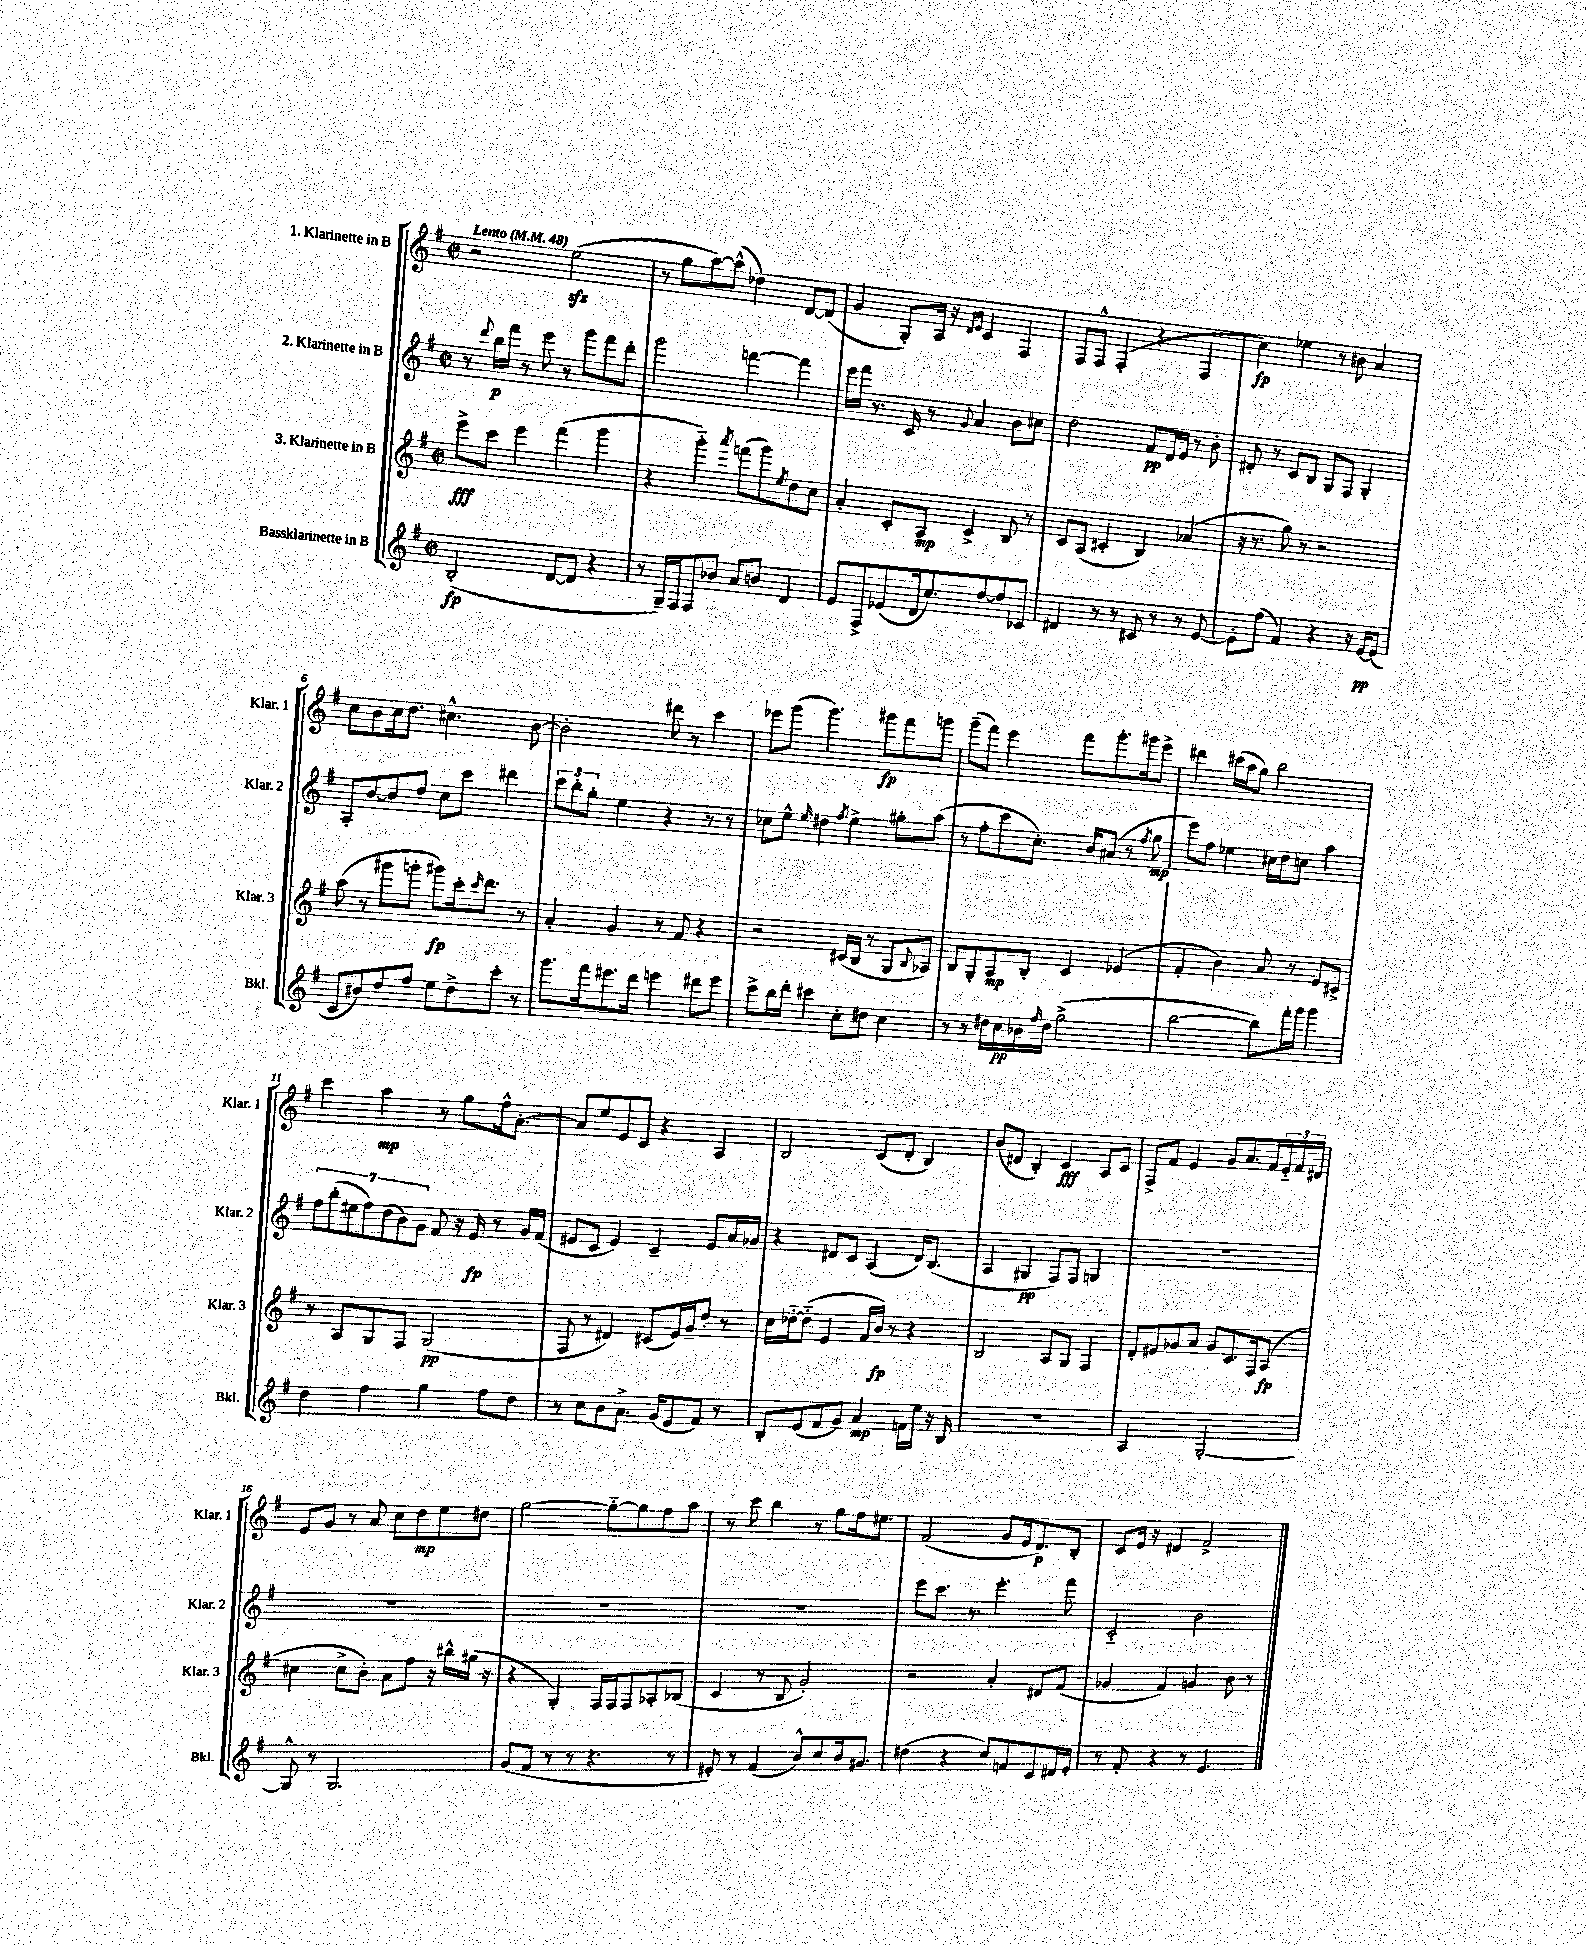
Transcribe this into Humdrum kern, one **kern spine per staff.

**kern	**dynam	**kern	**dynam	**kern	**dynam	**kern	**dynam
*part4	*part4	*part3	*part3	*part2	*part2	*part1	*part1
*staff4	*staff4	*staff3	*staff3	*staff2	*staff2	*staff1	*staff1
*I"Bassklarinette in B	*	*I"3. Klarinette in B	*	*I"2. Klarinette in B	*	*I"1. Klarinette in B	*
*I'Bkl.	*	*I'Klar. 3	*	*I'Klar. 2	*	*I'Klar. 1	*
*clefG2	*	*clefG2	*	*clefG2	*	*clefG2	*
*k[f#]	*	*k[f#]	*	*k[f#]	*	*k[f#]	*
*M2/2	*	*M2/2	*	*M2/2	*	*M2/2	*
*met(c|)	*	*met(c|)	*	*met(c|)	*	*met(c|)	*
*MM48	*	*MM48	*	*MM48	*	*MM48	*
=1	=1	=1	=1	=1	=1	=1	=1
!	!	!	!	!	!	!LO:TX:a:B:t=Lento	!
(2B'/	fp	8eee^\L	fff	8r	.	2r	.
.	.	.	.	8qqddd/	.	.	.
.	.	8ccc\J	.	16bb\LL	p	.	.
.	.	.	.	16fff#\JJ	.	.	.
.	.	4eee\	.	8r	.	.	.
.	.	.	.	8eee\	.	.	.
[8d/L	.	(4fff#\	.	8r	.	(2eezz\	.
8d/J]	.	.	.	8ggg\L	.	.	.
4r	.	4ggg\	.	8fff#\	.	.	.
.	.	.	.	8ddd'\J	.	.	.
=2	=2	=2	=2	=2	=2	=2	=2
8r	.	4r	.	2ggg\	.	8r	.
16G~/LL)	.	.	.	.	.	8gg\L	.
16F#/J	.	.	.	.	.	.	.
8F#/	.	4ggg\)	.	.	.	[8aa\)	.
8b-X/J	.	.	.	.	.	(8aa^^\J]	.
.	.	8qaaa/	.	.	.	.	.
8a/L	.	(8fffn\L	.	[4fffn\	.	4dd-X\)	.
8bn/J	.	8ggg\)	.	.	.	.	.
.	.	8qee/	.	.	.	.	.
4d/	.	8dd\	.	4fff\]	.	[8d/L	.
.	.	8cc\J	.	.	.	(8d/J]	.
=3	=3	=3	=3	=3	=3	=3	=3
8e/L	.	4a'/	.	16eee\LL	.	4g/	.
.	.	.	.	16fff#\JJ	.	.	.
8F#^/	.	.	.	8.r	.	.	.
(8e-X/	.	8c'/L	.	.	.	8G'/L)	.
.	.	.	.	16c/	.	.	.
16d/k	.	8A/J	mp	8r	.	16A/Jk	.
8.cc/)	.	.	.	.	.	16r	.
.	.	.	.	.	.	16qqd/LL	.
.	.	.	.	8qqg/	.	16qqe/JJ	.
.	.	4c^/	.	4a/	.	4c/	.
[8dd/	.	.	.	.	.	.	.
8dd/]	.	8B/	.	8b\L	.	4F#/	.
8c-X/J	.	8r	.	8cc#X\J	.	.	.
=4	=4	=4	=4	=4	=4	=4	=4
4d#X/	.	8c/L	.	2dd\	.	8F#/L	.
.	.	(8A/J	.	.	.	8F#^^/J	.
8r	.	4c#X'/	.	.	.	(4F#'/	.
8r	.	.	.	.	.	.	.
8c#X/	.	4B/)	.	8f#/L	pp	4r	.
8r	.	.	.	16d/L	.	.	.
.	.	.	.	16e/JJ	.	.	.
8r	.	(4a-X/	.	8r	.	4F#/	.
[8e/	.	.	.	8b'\	.	.	.
=5	=5	=5	=5	=5	=5	=5	=5
8e'\L]	.	16r	.	8d#X'/	.	4cc\)	fp
.	.	8.r	.	.	.	.	.
(8ff#\J	.	.	.	8r	.	.	.
4f#/)	.	8gg\)	.	8c/L	.	4ee-X\	.
.	.	8r	.	8B/J	.	.	.
4r	.	2r	.	8G/L	.	8r	.
.	.	.	.	8F#/J	.	8b#X\	.
16r	.	.	.	4G'/	.	4a/	.
[16e/KL	pp	.	.	.	.	.	.
(8e/J]	.	.	.	.	.	.	.
!!LO:LB:g=z
=6	=6	=6	=6	=6	=6	=6	=6
8c/L	.	(8aa\	.	8A'/L	.	8cc\L	.
8b#X/)	.	8r	.	[8b/	.	8b\	.
8dd/	.	8ggg#X\L	.	8b/]	.	16cc\k	.
.	.	.	.	.	.	8.dd\J	.
8ff#/J	.	8gggn'\J	.	8dd/J	.	.	.
8ee\L	.	8ggg#X\L)	fp	8cc\L	.	4.cc#X^^\	.
8dd^\	.	16ccc'\k	.	8ccc\J	.	.	.
.	.	16qqccc/	.	.	.	.	.
.	.	8.ddd\J	.	.	.	.	.
8ccc'\J	.	.	.	4ddd#X\	.	.	.
8r	.	8r	.	.	.	[8b\	.
=7	=7	=7	=7	=7	=7	=7	=7
8.ggg\L	.	4a'/	.	12ccc\L	.	2b'\]	.
.	.	.	.	12bb'\	.	.	.
.	.	.	.	12gg'\J	.	.	.
16fff#\k	.	.	.	.	.	.	.
8.eee#X\	.	4g/	.	4ee\	.	.	.
16ddd\Jk	.	.	.	.	.	.	.
4eeen\	.	8r	.	4r	.	8ddd#X\	.
.	.	8f#/	.	.	.	8r	.
8ddd#X\L	.	4r	.	8r	.	4ccc\	.
8eee\J	.	.	.	8r	.	.	.
=8	=8	=8	=8	=8	=8	=8	=8
8ccc^\L	.	2r	.	8cc-X\L	.	8eee-X\L	.
16bb\L	.	.	.	8ee^^\J	.	(8ggg\J	.
16ddd'\JJ	.	.	.	.	.	.	.
.	.	.	.	16qqee/	.	.	.
4ccc#X\	.	.	.	4dd#X\	.	4.ggg\)	.
.	.	.	.	8qff#/	.	.	.
8cc'\L	.	(16c#X/LL	.	4ee^\	.	.	.
.	.	16B/JJ	.	.	.	.	.
8dd#X\J	.	8r	.	.	.	8ggg#X\L	fp
4cc\	.	8G/L	.	8gg#X'\L	.	8fff#\	.
.	.	8qqB/	.	.	.	.	.
.	.	8A-X/J)	.	(8aa\J	.	8gggn\J	.
=9	=9	=9	=9	=9	=9	=9	=9
8r	.	8B/L	.	8r	.	(8ggg~\L	.
8r	.	8G'/	.	8ff#'\L	.	8fff#\J)	.
16dd#X\LL	.	8A/	mp	8ccc\	.	4eee\	.
16cc\	pp	.	.	.	.	.	.
16b-X\	.	8B'/J	.	8.cc'\J)	.	.	.
16qqff#/	.	.	.	.	.	.	.
16dd#\JJ	.	.	.	.	.	.	.
(2gg^\	.	4c/	.	.	.	8fff#\L	.
.	.	.	.	16b/KL	.	.	.
.	.	.	.	(8a#X/J	.	8.ggg'\	.
.	.	(4e-X/	.	8r	.	.	.
.	.	.	.	.	.	16ggg#X\k	.
.	.	.	.	8qff#/	.	.	.
.	.	.	.	8gg\	mp	8eee^\J	.
=10	=10	=10	=10	=10	=10	=10	=10
[2bb\	.	4f#'/	.	8eee\L)	.	4ddd#X\	.
.	.	.	.	8ff#\J	.	.	.
.	.	4b\)	.	4ee-X\	.	(16ccc#X\LL	.
.	.	.	.	.	.	16aa\J	.
.	.	.	.	.	.	8gg\J)	.
8bb\L])	.	8a/	.	16cc#X\LL	.	2bb\	.
.	.	.	.	16dd\J	.	.	.
16fff#'\L	.	8r	.	8ccn\J	.	.	.
16ggg\JJ	.	.	.	.	.	.	.
4ggg\	.	8e/L	.	4aa\	.	.	.
.	.	8c#X^/J	.	.	.	.	.
!!LO:LB:g=z
=11	=11	=11	=11	=11	=11	=11	=11
4dd\	.	8r	.	14ff#\L	.	4ccc\	.
.	.	.	.	(14bb'\	.	.	.
.	.	8A/L	.	.	.	.	.
.	.	.	.	14ee#X\	.	.	.
.	.	.	.	14ff#\)	.	.	.
4ff#\	.	8G/	.	.	.	4aa\	mp
.	.	.	.	(14dd\	.	.	.
.	.	.	.	14b\)	.	.	.
.	.	8F#/J	.	.	.	.	.
.	.	.	.	14g\J	.	.	.
4gg\	.	(2G/	pp	8f#/	.	8r	.
.	.	.	.	16r	.	8gg\L	.
.	.	.	.	16e/	fp	.	.
8ff#\L	.	.	.	8r	.	16ff#^^\k	.
.	.	.	.	.	.	[8.a'\J	.
8dd\J	.	.	.	16g/LL	.	.	.
.	.	.	.	(16f#/JJ	.	.	.
=12	=12	=12	=12	=12	=12	=12	=12
8r	.	8F#/	.	8e#X/L	.	8a/L]	.
8cc\L	.	8r	.	8c/J	.	8ee/	.
8b\	.	4d#X/)	.	4e#/)	.	8e/	.
8.a^\J	.	.	.	.	.	8c/J	.
.	.	(8c#X/L	.	4c~/	.	4r	.
(16g/KL	.	.	.	.	.	.	.
8e/	.	16e/L)	.	.	.	.	.
.	.	16g~/J	.	.	.	.	.
8f#/J)	.	8dd'/J	.	8e#/L	.	4A/	.
8r	.	8r	.	16a/L	.	.	.
.	.	.	.	16g-X/JJ	.	.	.
=13	=13	=13	=13	=13	=13	=13	=13
8B'/L	.	16cc\LL	.	4r	.	2B/	.
.	.	[16dd-X\J	.	.	.	.	.
(8e/	.	(8dd-\J]	.	.	.	.	.
8f#/	.	4e/	.	8d#X/L	.	.	.
8g/J)	.	.	.	8c/J	.	.	.
4a/	mp	16f#/LL	.	(4A/	.	(8c/L	.
.	.	16b/JJ)	fp	.	.	.	.
.	.	8r	.	.	.	8d'/J	.
16fn\LL	.	4r	.	16d#/KL)	.	4B/)	.
16ee\JJ	.	.	.	(8.B/J	.	.	.
16r	.	.	.	.	.	.	.
16B/	.	.	.	.	.	.	.
=14	=14	=14	=14	=14	=14	=14	=14
1r	.	2B/	.	4A/	.	(8b/L	.
.	.	.	.	.	.	8d#X/J	.
.	.	.	.	4G#X/	pp	4B'/)	.
.	.	8A/L	.	8F#/L)	.	4c/	fff
.	.	8G/J	.	8F#/J	.	.	.
.	.	4F#/	.	4Gn/	.	8A/L	.
.	.	.	.	.	.	8c/J	.
=15	=15	=15	=15	=15	=15	=15	=15
2A/	.	8d'/L	.	1r	.	8F#^/L	.
.	.	8e#X/	.	.	.	8f#/J	.
.	.	8g-X/	.	.	.	4e/	.
.	.	8a/J	.	.	.	.	.
[2G'/	.	8g-/L	.	.	.	8g/L	.
.	.	8.c/	.	.	.	8.a/	.
.	.	16F#/k	.	.	.	16f#/L	.
.	.	(8A/J	fp	.	.	24e/	.
.	.	.	.	.	.	24f#/	.
.	.	.	.	.	.	24d#X/JJ	.
!!LO:LB:g=z
=16	=16	=16	=16	=16	=16	=16	=16
8G^^/]	.	4cc#X\	.	1r	.	8e/L	.
8r	.	.	.	.	.	8g/J	.
2.G/	.	8cc#^\L	.	.	.	8r	.
.	.	8b'\J)	.	.	.	8a/	.
.	.	8a\L	.	.	.	8cc\L	.
.	.	8ff#\J	.	.	.	8dd\	mp
.	.	16r	.	.	.	8ee\	.
.	.	16bb#X^^\LL	.	.	.	.	.
.	.	(16gg#X\JJ	.	.	.	8dd#X\J	.
.	.	16r	.	.	.	.	.
=17	=17	=17	=17	=17	=17	=17	=17
(8g/L	.	4r	.	1r	.	[2gg\	.
8f#/J	.	.	.	.	.	.	.
8r	.	4G'/)	.	.	.	.	.
8r	.	.	.	.	.	.	.
4.r	.	16F#/LL	.	.	.	8gg\L_	.
.	.	16F#/J	.	.	.	.	.
.	.	8F#/	.	.	.	8gg\]	.
.	.	8A-X'/	.	.	.	8ff#\	.
8r	.	(8B-X/J	.	.	.	8aa\J	.
=18	=18	=18	=18	=18	=18	=18	=18
8e#X'/)	.	4c/	.	1r	.	8r	.
8r	.	.	.	.	.	8ccc\	.
(4f#/	.	8r	.	.	.	4bb\	.
.	.	8B/	.	.	.	.	.
8b^^/L)	.	2g'/)	.	.	.	8r	.
8cc/	.	.	.	.	.	8gg\L	.
16b/k	.	.	.	.	.	16ff#\k	.
8.g#X/J	.	.	.	.	.	8.ee#X\J	.
=19	=19	=19	=19	=19	=19	=19	=19
(4dd#X\	.	2r	.	8eee\L	.	(2f#/	.
.	.	.	.	8.ccc\J	.	.	.
4r	.	.	.	.	.	.	.
.	.	.	.	8.r	.	.	.
8cc/L)	.	4a'/	.	4.eee'\	.	8g/L	.
8fn/	.	.	.	.	.	16e/k	.
.	.	.	.	.	.	8.d/)	p
8c/	.	8d#X/L	.	.	.	.	.
16d#X/L	.	(8f#/J	.	8fff#\	.	8B'/J	.
16e'/JJ	.	.	.	.	.	.	.
=20	=20	=20	=20	=20	=20	=20	=20
8r	.	4g-X/	.	2c/	.	8c/L	.
8f#'/	.	.	.	.	.	16e/Jk	.
.	.	.	.	.	.	16r	.
4r	.	4f#/)	.	.	.	4d#X/	.
8r	.	4gn/	.	2b\	.	2f#^/	.
4.e/	.	.	.	.	.	.	.
.	.	8b\	.	.	.	.	.
.	.	8r	.	.	.	.	.
==	==	==	==	==	==	==	==
*-	*-	*-	*-	*-	*-	*-	*-
